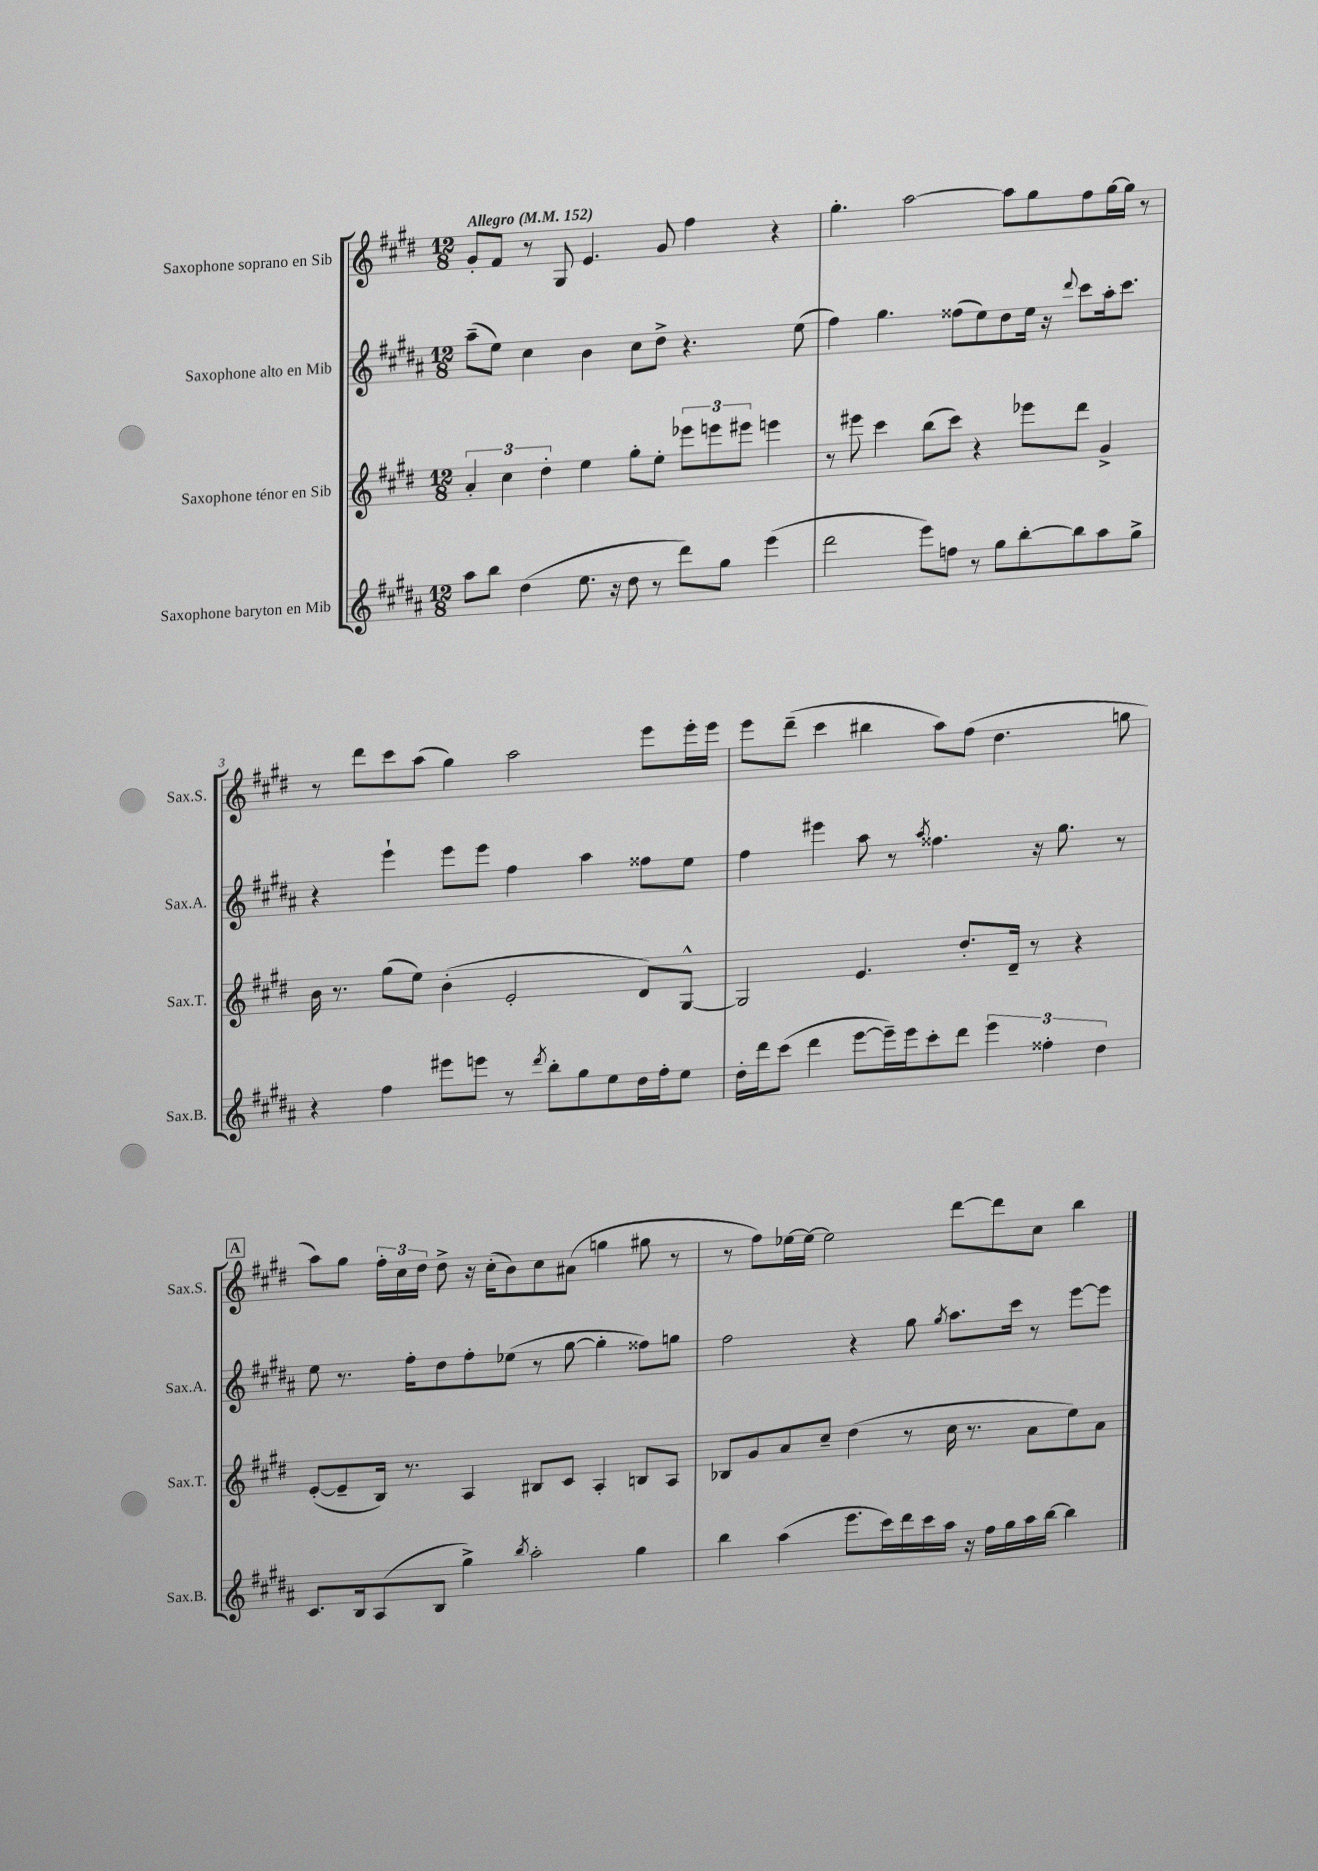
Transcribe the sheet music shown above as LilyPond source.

<<
\new StaffGroup <<
\new Staff = "s0" \with { instrumentName = "Saxophone soprano en Sib" shortInstrumentName = "Sax.S." } {
    \clef treble \key e \major \numericTimeSignature \time 12/8 \tempo "Allegro" 4 = 152
    \autoBeamOff gis'8[-. fis'8] r8 gis8 e'4. gis'8 fis''4 r4 |
    gis''4.-. a''2~ a''8[ gis''8 fis''8 gis''16~ gis''16] r8 |
    r8 dis'''8[ cis'''8 a''8]( gis''4) a''2 e'''8[ e'''16-. e'''16] |
    e'''8[ dis'''8]--( cis'''4 bis''4 a''8[) fis''8]( dis''4. g''8 |
    \mark \markup { \box "A" } a''8[) gis''8] \tuplet 3/2 { fis''16[-. cis''16 dis''16] } dis''8-> r16 cis''16[-.( b'8) cis''8 ais'8]( g''4 gis''8 r8 |
    r8 fis''8[) ees''16~ ees''16]~ ees''2 dis'''8[~ dis'''8 cis''8] b''4 \bar "|." |
}
\new Staff = "s1" \with { instrumentName = "Saxophone alto en Mib" shortInstrumentName = "Sax.A." } {
    \clef treble \key b \major \numericTimeSignature \time 12/8
    \autoBeamOff ais''8[--( e''8]) cis''4 b'4 cis''8[ dis''8]-> r4. e''8( |
    fis''4) gis''4. fisis''8[( e''8) dis''8 e''16] r16 \appoggiatura { dis'''8 } cis'''8[ ais''16-. cis'''8.] |
    r4 e'''4-! e'''8[ e'''8] fis''4 ais''4 fisis''8[ e''8] |
    fis''4 eis'''4 ais''8 r8 \acciaccatura { ais''8 } fisis''4. r16 gis''8. r8 |
    \mark \markup { \box "A" } e''8 r8. fis''16[-. dis''8 fis''8-. ees''8]( r8 gis''8~ gis''4-. fisis''8[) g''8] |
    fis''2 r4 gis''8 \acciaccatura { gis''8 } ais''8.[ cis'''16] r8 e'''8[~ e'''8] \bar "|." |
}
\new Staff = "s2" \with { instrumentName = "Saxophone ténor en Sib" shortInstrumentName = "Sax.T." } {
    \clef treble \key e \major \numericTimeSignature \time 12/8
    \autoBeamOff \tuplet 3/2 { a'4-. cis''4 dis''4-. } e''4 gis''8[-. e''8]-. \tuplet 3/2 { ees'''8[ e'''8 eis'''8] } e'''4 |
    r8 eis'''8 cis'''4 b''8[( cis'''8]) r4 ees'''8[ dis'''8] gis'4-> |
    b'16 r8. gis''8[( e''8]) b'4-.( e'2-. dis'8[) gis8]~-^ |
    gis2 e'4. dis''8.[-. dis'16]-- r8 r4 |
    \mark \markup { \box "A" } e'8[~-.( e'8-- b16]) r8. a4 bis8[ cis'8] a4-. b8[ a8] |
    bes8[ gis'8 a'8 cis''8]-- dis''4( r8 cis''16 r8. a'8[ e''8) a'8] \bar "|." |
}
\new Staff = "s3" \with { instrumentName = "Saxophone baryton en Mib" shortInstrumentName = "Sax.B." } {
    \clef treble \key b \major \numericTimeSignature \time 12/8
    \autoBeamOff ais''8[ b''8] dis''4( e''8. r16 dis''8 r8 dis'''8[) gis''8] e'''4( |
    dis'''2 e'''8[) f''8] r8 gis''8[ b''8~-. b''8 ais''8 gis''8]-> |
    r4 fis''4 eis'''8[ e'''8] r8 \acciaccatura { dis'''8 } b''8[-. gis''8 e''8 dis''16 fis''16-. e''8] |
    dis''16[-. dis'''16 cis'''8]( dis'''4 e'''8[~ e'''16--) e'''16 cis'''8-. dis'''8] \tuplet 3/2 { e'''4 fisis''4-. dis''4 } |
    \mark \markup { \box "A" } cis'8.[ b16 ais8( b8] gis''4->) \acciaccatura { b''8 } ais''2-. gis''4 |
    b''4 ais''4( e'''8.[ cis'''16) dis'''16 cis'''16 ais''16] r16 fis''16[ gis''16 ais''16 b''16]~ b''4 \bar "|." |
}
>>
>>
